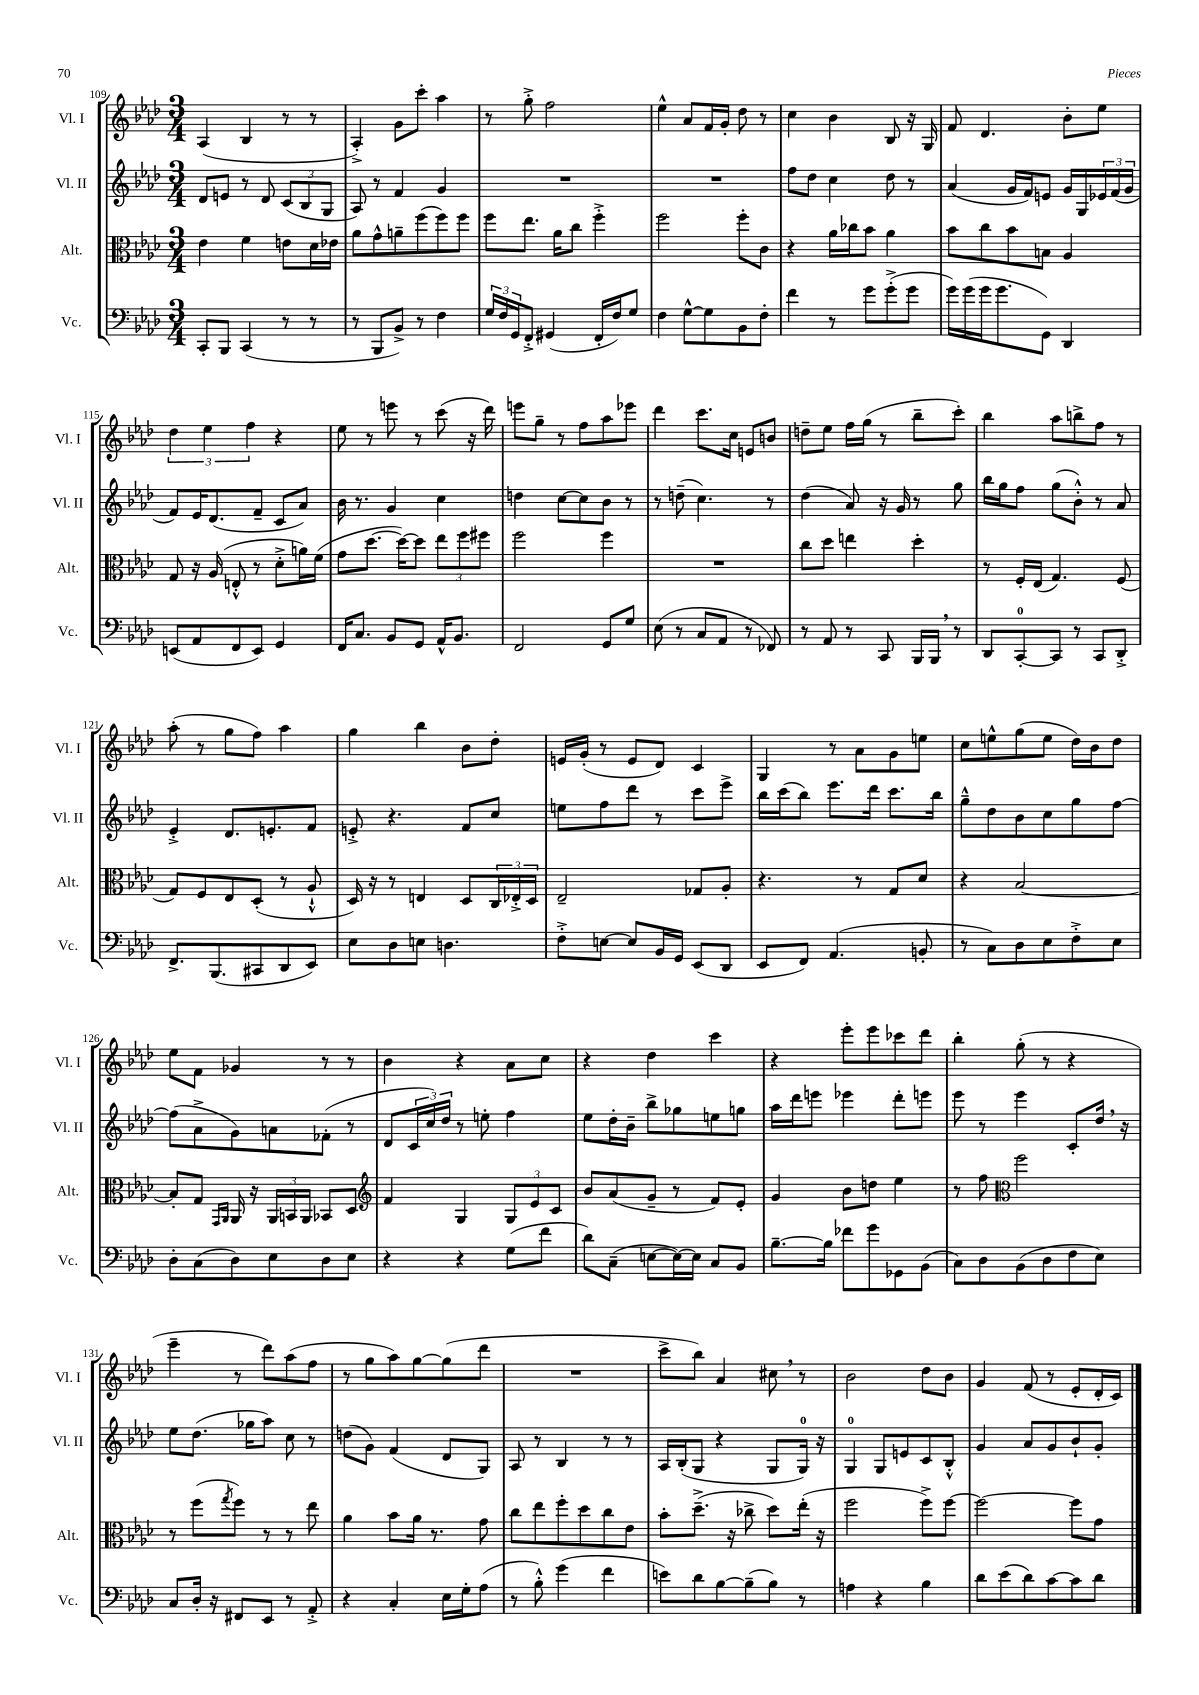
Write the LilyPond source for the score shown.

<<
\new StaffGroup <<
\new Staff = "s0" \with { instrumentName = "Vl. I" shortInstrumentName = "Vl. I" } {
    \clef treble \key aes \major \numericTimeSignature \time 3/4
    aes4( bes4 r8 r8 |
    aes4-.->) g'8 c'''8-. aes''4 |
    r8 g''8-.-> f''2 |
    ees''4-^ aes'8 f'16 g'16-. des''8 r8 |
    c''4 bes'4 bes8 r16 g16 |
    f'8 des'4. bes'8-. ees''8 |
    \tuplet 3/2 { des''4 ees''4 f''4 } r4 |
    ees''8 r8 e'''8 r8 c'''8( r16 des'''16) |
    e'''8 g''8-- r8 f''8 aes''8 ees'''8 |
    des'''4 c'''8. c''16 e'8 b'8 |
    d''8-- ees''8 f''16 g''16( r8 bes''8-- c'''8-.) |
    bes''4 aes''8 b''8-> f''8 r8 |
    aes''8-.( r8 g''8 f''8) aes''4 |
    g''4 bes''4 bes'8 des''8-. |
    e'16 g'16-.( r8 e'8 des'8) c'4 |
    g4 r8 aes'8 g'8 e''8 |
    c''8 e''8-^ g''8( e''8 des''16) bes'16 des''8 |
    ees''8 f'8 ges'4 r8 r8 |
    bes'4 r4 aes'8 c''8 |
    r4 des''4 c'''4 |
    r4 ees'''8-. ees'''8 ces'''8 des'''8 |
    bes''4-. g''8-.( r8 r4 |
    ees'''4-- r8 des'''8) aes''8( f''8 |
    r8 g''8 aes''8) g''8~ g''8( des'''8 |
    R2. |
    c'''8-> bes''8) aes'4 cis''8 \breathe r8 |
    bes'2 des''8 bes'8 |
    g'4 f'8( r8 ees'8-. des'16-. c'16) \bar "|." |
}
\new Staff = "s1" \with { instrumentName = "Vl. II" shortInstrumentName = "Vl. II" } {
    \clef treble \key aes \major \numericTimeSignature \time 3/4
    des'8 e'8 r8 des'8 \tuplet 3/2 { c'8( bes8 g8 } |
    aes8) r8 f'4 g'4 |
    R2. |
    R2. |
    f''8 des''8 c''4 des''8 r8 |
    aes'4( g'16 f'16) e'8 g'16 g16 \tuplet 3/2 { ees'16 f'16( g'16 } |
    f'8) ees'16 des'8.( f'8-- c'8 aes'8) |
    bes'16 r8. g'4 c''4 |
    d''4 c''8~ c''8 bes'8 r8 |
    r8 d''8--( c''4.) r8 |
    des''4( aes'8) r16 g'16 r8 g''8 |
    bes''16 g''16 f''8 g''8( bes'8-.-^) r8 aes'8 |
    ees'4-.-> des'8. e'8.-. f'8 |
    e'8-.-> r4. f'8 c''8 |
    e''8 f''8 des'''8 r8 c'''8 ees'''8-> |
    bes''16 c'''16( bes''8) ees'''8. des'''16 c'''8. bes''16 |
    g''8---^ des''8 bes'8 c''8 g''8 f''8~ |
    f''8( aes'8-> g'8) a'8 fes'8-.( r8 |
    des'8 \tuplet 3/2 { c'16 c''16) des''16 } r8 e''8-. f''4 |
    ees''8 des''16-. bes'16-- bes''8-> ges''8 e''8 g''8 |
    aes''16 des'''16 e'''8 ees'''4 des'''8-. e'''8 |
    ees'''8 r8 ees'''4 c'8-. des''16 \breathe r16 |
    ees''8 des''8.( ges''16 aes''8) c''8 r8 |
    d''8( g'8) f'4( des'8 g8) |
    aes8 r8 bes4 r8 r8 |
    aes16 bes16-.( g8 r4 g8 g16-0) r16 |
    g4-0 g8 e'8 c'8 bes8-.-^ |
    g'4 aes'8 g'8 bes'8-! g'8-. \bar "|." |
}
\new Staff = "s2" \with { instrumentName = "Alt." shortInstrumentName = "Alt." } {
    \clef alto \key aes \major \numericTimeSignature \time 3/4
    ees'4 f'4 e'8 des'16 ees'16 |
    aes'8 g'8-^ a'8-- f''8( f''8) f''8 |
    f''8 ees''8. aes'16 c''8 f''4-.-> |
    f''2 f''8-. c'8 |
    r4 aes'16 ces''16 bes'8 aes'4 |
    bes'8 c''8 bes'8 b8 aes4 |
    g8 r16 aes16( e8-.-^ r8 des'8-.-> a'16) f'16( |
    g'8 des''8.~ des''16~) des''8 \tuplet 3/2 { ees''8 f''8 fis''8 } |
    f''2 f''4 |
    R2. |
    c''8 des''8 e''4 des''4-. |
    r8 f16-. ees16( g4.) f8( |
    g8) f8 ees8 des8-.( r8 aes8-!-^ |
    des16) r16 r8 e4 des8 \tuplet 3/2 { c16 ees16-.-> des16 } |
    ees2-- ges8 aes8-. |
    r4. r8 g8 des'8 |
    r4 bes2~ |
    bes8-. g8 \grace { g,16 aes,16 } aes,16 r16 \tuplet 3/2 { aes,16 b,16 aes,16 } bes,8 des8 |
    \clef treble f'4 g4 \tuplet 3/2 { g8 ees'8 c'8 } |
    bes'8 aes'8( g'8-- r8 f'8) ees'8-. |
    g'4 bes'8 d''8 ees''4 |
    r8 f''8 \clef alto f''2 |
    r8 f''8( \acciaccatura { g''8 } f''8) r8 r8 ees''8 |
    aes'4 bes'8 aes'16 r8. g'8 |
    c''8 ees''8 f''8-. des''8 c''8 ees'8 |
    bes'8-. des''8.--->( r16 ces''8-> des''8) ees''16-.( r16 |
    f''2 f''8->) f''8~ |
    f''2~ f''8 g'8 \bar "|." |
}
\new Staff = "s3" \with { instrumentName = "Vc." shortInstrumentName = "Vc." } {
    \clef bass \key aes \major \numericTimeSignature \time 3/4
    c,8-. bes,,8 c,4( r8 r8 |
    r8 bes,,8 bes,8->) r8 f4 |
    \tuplet 3/2 { g16 f16 g,16 } f,8-.-> gis,4( f,16-. f16) g8 |
    f4 g8~-^ g8 bes,8 f8-. |
    f'4 r8 g'8 g'8-.->( g'8 |
    g'16) g'16( g'16 g'8. g,8) des,4 |
    e,8( aes,8 f,8 e,8) g,4 |
    f,16 c8. bes,8 g,8 aes,16-^ bes,8. |
    f,2 g,8 g8 |
    ees8( r8 c8 aes,8 r8 fes,8) |
    r8 aes,8 r8 c,8 bes,,16 bes,,16 \breathe r8 |
    des,8 c,8-0~-. c,8 r8 c,8 des,8-.-> |
    f,8.-> bes,,8.( cis,8 des,8 ees,8) |
    ees8 des8 e8 d4. |
    f8-.-> e8~ e8 bes,16 g,16 ees,8( des,8 |
    ees,8 f,8) aes,4.( b,8-. |
    r8 c8) des8 ees8 f8-.-> ees8 |
    des8-. c8( des8) ees8 des8 ees8 |
    r4 r4 g8( f'8 |
    des'8) c8--( e8~ e16~) e16 c8 bes,8 |
    bes8.~-- bes16 fes'8 g'8 ges,8 bes,8( |
    c8) des8 bes,8( des8 f8 ees8) |
    c8 des16-. r16 fis,8 ees,8 r8 aes,8-.-> |
    r4 c4-. ees16 g16-. aes8( |
    r8 bes8-.-^) g'4( f'4 |
    e'8) des'8 bes8~ bes8--( bes8) r8 |
    a4 r4 bes4 |
    des'8 ees'8( des'8) c'8~ c'8 des'8 \bar "|." |
}
>>
>>
\layout { \context { \Score currentBarNumber = #109 } }
